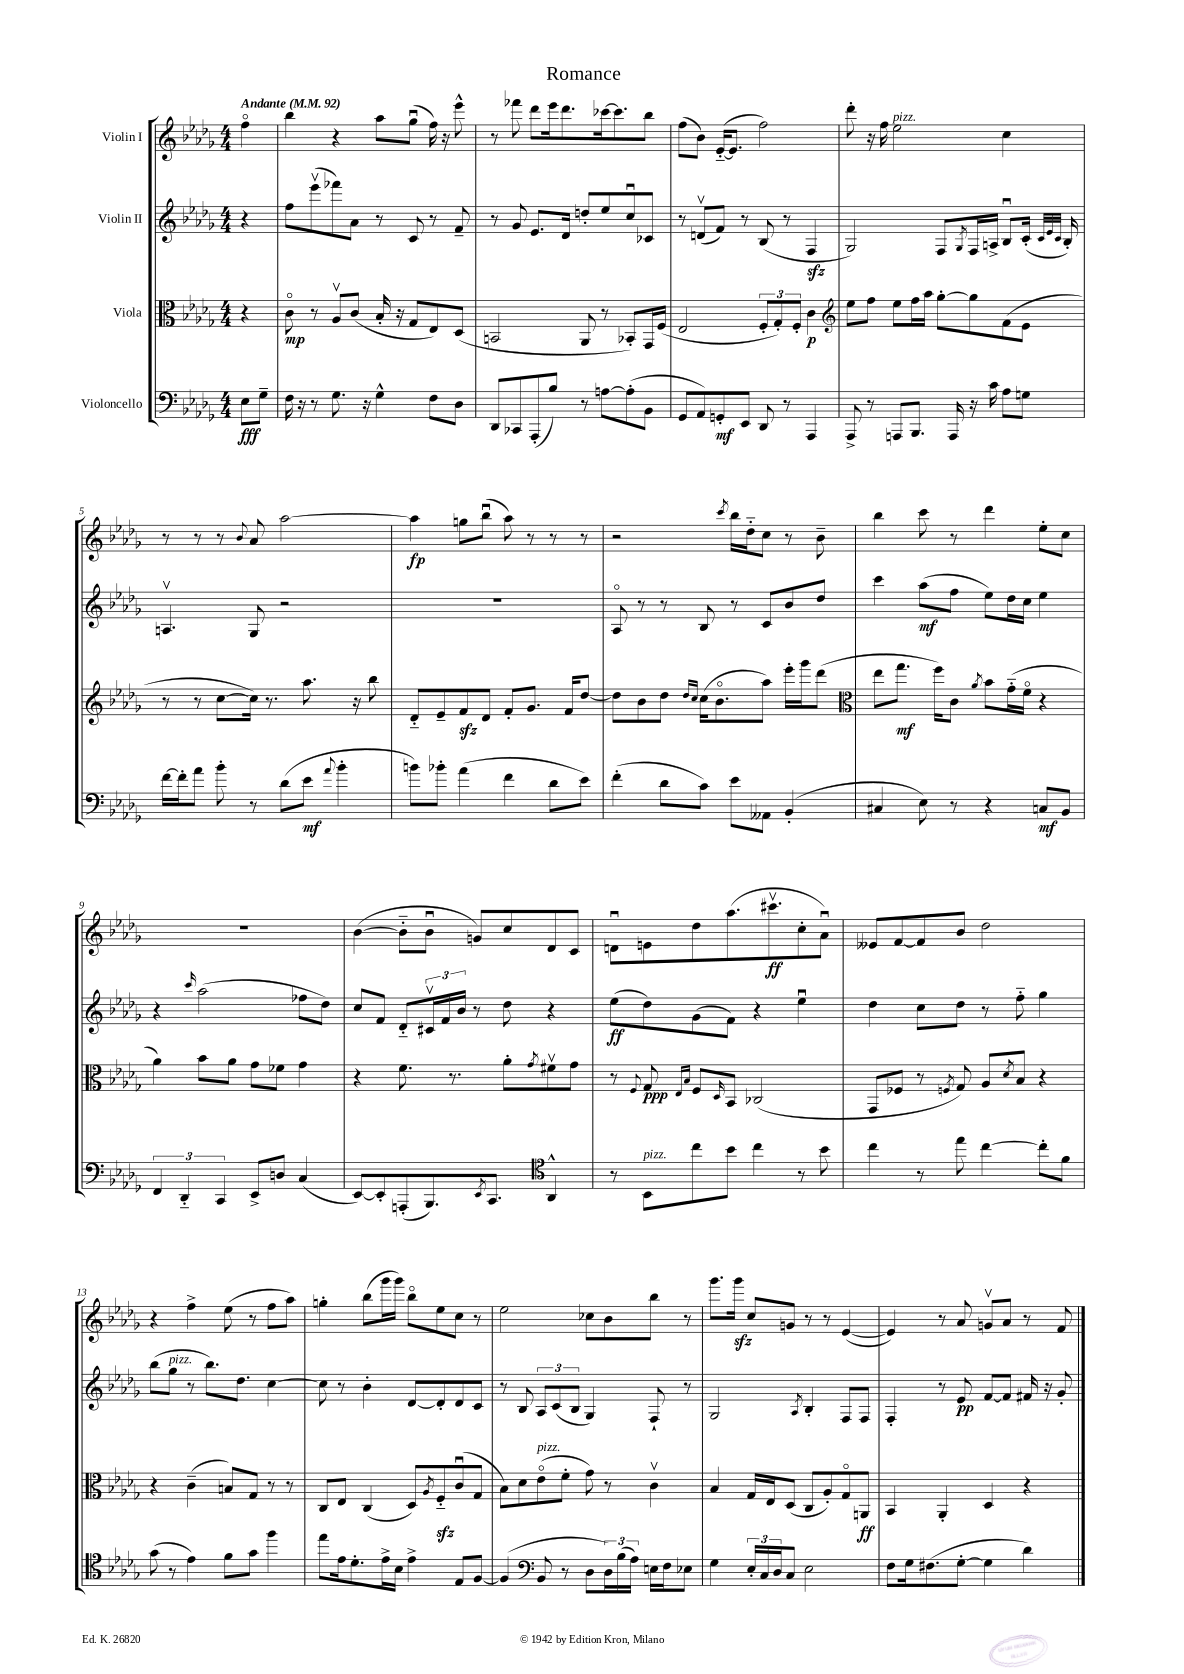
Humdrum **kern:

**kern	**dynam	**kern	**dynam	**kern	**dynam	**kern	**dynam
*part4	*part4	*part3	*part3	*part2	*part2	*part1	*part1
*staff4	*staff4	*staff3	*staff3	*staff2	*staff2	*staff1	*staff1
*I"Violoncello	*	*I"Viola	*	*I"Violin II	*	*I"Violin I	*
*clefF4	*	*clefC3	*	*clefG2	*	*clefG2	*
*k[b-e-a-d-g-]	*	*k[b-e-a-d-g-]	*	*k[b-e-a-d-g-]	*	*k[b-e-a-d-g-]	*
*M4/4	*	*M4/4	*	*M4/4	*	*M4/4	*
*MM92	*	*MM92	*	*MM92	*	*MM92	*
=	=	=	=	=	=	=	=
!	!	!	!	!	!	!LO:TX:a:B:t=Andante	!
8E-\L	fff	4r	.	4r	.	4ff\	.
8G-~\J	.	.	.	.	.	.	.
=1	=1	=1	=1	=1	=1	=1	=1
16F\	.	8c\	mp	8ff\L	.	4bb-\	.
16r	.	.	.	.	.	.	.
8r	.	8r	.	(8eee-v\	.	.	.
8.G-\	.	8A-v/L	.	8fff-X\)	.	4r	.
.	.	(8c/J	.	8a-\J	.	.	.
16r	.	.	.	.	.	.	.
4G-^^\	.	16B-'/	.	8r	.	8aa-\L	.
.	.	16r	.	.	.	.	.
.	.	8G-/L	.	8c/	.	(8gg-u\J	.
8F\L	.	8E-/)	.	8r	.	16ff\)	.
.	.	.	.	.	.	16r	.
8D-\J	.	(8D-/J	.	8f~/	.	8eee-^^\	.
=2	=2	=2	=2	=2	=2	=2	=2
8DD-/L	.	2BBn/	.	8r	.	8r	.
8CC-X/	.	.	.	8g-/	.	8fff-X\	.
(8AAA-'/	.	.	.	8.e-/L	.	8ddd-\L	.
8B-/J)	.	.	.	.	.	16eee-\k	.
.	.	.	.	16d-/Jk	.	8.ddd-\	.
8r	.	8AA-/	.	8ddn'/L	.	.	.
[8An\L	.	8r	.	8ee-/	.	[16ccc-X\k	.
.	.	.	.	.	.	8.ccc-\]	.
(8A'\]	.	8BB-X'/L)	.	8ccu/	.	.	.
8BB-\J	.	16GG-/L	.	8c-X/J	.	8bb-\J	.
.	.	(16F/JJ	.	.	.	.	.
=3	=3	=3	=3	=3	=3	=3	=3
8GG-/L	.	2E-/	.	8r	.	(8ff\L	.
8AA-/)	.	.	.	(8dnv/L	.	8b-\J)	.
8GGn'/	mf	.	.	8f/J)	.	([16e-/KL	.
.	.	.	.	.	.	8.e-/J]	.
8EE-/J	.	.	.	8r	.	.	.
8DD-/	.	12F'/L	.	(8B-/	.	2ff\)	.
.	.	12G-'/)	.	.	.	.	.
8r	.	.	.	8r	.	.	.
.	.	12F'/J	.	.	.	.	.
4AAA-/	.	4c\	p	4Fzz/	.	.	.
=4	=4	=4	=4	=4	=4	=4	=4
*	*	*clefG2	*	*	*	*	*
8AAA-^/	.	8ee-\L	.	2G-/)	.	8ddd-'\	.
8r	.	8ff\J	.	.	.	16r	.
.	.	.	.	.	.	16ff\	.
!	!	!	!	!	!	!LO:TX:a:i:t=pizz.	!
8AAAn/L	.	8ee-\L	.	.	.	2ee-\	.
8.BBB-/J	.	16ff\L	.	.	.	.	.
.	.	16aa-\JJ	.	.	.	.	.
.	.	[8gg-'\L	.	8F/L	.	.	.
16AAA/	.	.	.	.	.	.	.
.	.	.	.	8qG-/	.	.	.
16r	.	8gg-\]	.	16F/L	.	.	.
16c\	.	.	.	16An^/JJ	.	.	.
8A-\L	.	(8f\	.	8B-u/L	.	4cc\	.
8Gn\J	.	8e-\J	.	(16c'/Jk	.	.	.
.	.	.	.	32qqc/LLL	.	.	.
.	.	.	.	32qqe-/	.	.	.
.	.	.	.	32qqc/JJJ	.	.	.
.	.	.	.	16B-'/)	.	.	.
!!LO:LB:g=z
=5	=5	=5	=5	=5	=5	=5	=5
[16f\LL	.	8r	.	4.Anv/	.	8r	.
16f'\J]	.	.	.	.	.	.	.
8a-\J	.	8r	.	.	.	8r	.
8b-'\	.	[8cc\L	.	.	.	8r	.
.	.	.	.	.	.	8qqb-/	.
8r	.	16cc\Jk])	.	8G-/	.	8a-/	.
.	.	8.r	.	.	.	.	.
(8d-\L	.	.	.	2r	.	[2aa-\	.
8e-\J	mf	8.aa-\	.	.	.	.	.
8qqa-/	.	.	.	.	.	.	.
4b-'\	.	.	.	.	.	.	.
.	.	16r	.	.	.	.	.
.	.	8bb-\	.	.	.	.	.
=6	=6	=6	=6	=6	=6	=6	=6
8bn\L)	.	8d-/L	.	1r	.	4aa-\]	fp
8b-X'\J	.	8e-~/	.	.	.	.	.
(4a-\	.	8fzz/	.	.	.	8ggn\L	.
.	.	8d-/J	.	.	.	(8bb-u\J	.
4f\	.	8f'/L	.	.	.	8aa-\)	.
.	.	8.g-/J	.	.	.	8r	.
8d-\L	.	.	.	.	.	8r	.
.	.	16f/KL	.	.	.	.	.
8e-\J)	.	[8dd-/J	.	.	.	8r	.
=7	=7	=7	=7	=7	=7	=7	=7
(4f'\	.	8dd-\L]	.	8A-/	.	2r	.
.	.	8b-\	.	8r	.	.	.
8d-\L	.	8dd-\J	.	8r	.	.	.
.	.	16qqdd-/LL	.	.	.	.	.
.	.	16qqcc/JJ	.	.	.	.	.
8c\J)	.	(16cc\KL	.	8B-/	.	.	.
.	.	8.b-\	.	.	.	.	.
.	.	.	.	.	.	8qccc/	.
8e-\L	.	.	.	8r	.	16bb-\LL	.
.	.	.	.	.	.	16dd-\J	.
8AA--X\J	.	8aa-\J)	.	8c/L	.	8cc\J	.
(4BB-'/	.	16eee-'\LL	.	8b-/	.	8r	.
.	.	16ggg-\J	.	.	.	.	.
.	.	(8ddd-\J	.	8dd-/J	.	8b-~\	.
=8	=8	=8	=8	=8	=8	=8	=8
*	*	*clefC3	*	*	*	*	*
4C#X/	.	8ee-\L	.	4ccc\	.	4bb-\	.
.	.	8.gg-\J	mf	.	.	.	.
8E-\)	.	.	.	(8aa-\L	mf	8ccc\	.
.	.	16ff\KL)	.	.	.	.	.
8r	.	8c\J	.	8ff\J	.	8r	.
.	.	8qa-/	.	.	.	.	.
4r	.	8b-\L	.	8ee-\L)	.	4ddd-\	.
.	.	(16g-\L	.	16dd-\L	.	.	.
.	.	16f\JJ	.	16cc\JJ	.	.	.
8Cn/L	mf	4r	.	4ee-\	.	8ee-'\L	.
8BB-/J	.	.	.	.	.	8cc\J	.
!!LO:LB:g=z
=9	=9	=9	=9	=9	=9	=9	=9
6FF/	.	4a-\)	.	4r	.	1r	.
6DD-/	.	.	.	.	.	.	.
.	.	.	.	16qqccc/	.	.	.
.	.	8b-\L	.	(2aa-\	.	.	.
6CC/	.	.	.	.	.	.	.
.	.	8a-\J	.	.	.	.	.
8EE-^/L	.	8g-\L	.	.	.	.	.
8Dn/J	.	8f-X\J	.	.	.	.	.
(4C/	.	4g-\	.	8ff-X\L	.	.	.
.	.	.	.	8dd-\J)	.	.	.
=10	=10	=10	=10	=10	=10	=10	=10
[8EE-/L)	.	4r	.	8cc/L	.	([4b-\	.
8EE-'/]	.	.	.	8f/J	.	.	.
(8AAAn'/	.	8.f\	.	8d-/L	.	8b-\L]	.
8.BBB-/)	.	.	.	24c#Xv/L	.	8b-u\J	.
.	.	.	.	24f/	.	.	.
.	.	8.r	.	.	.	.	.
.	.	.	.	24b-/JJ	.	.	.
.	.	.	.	8r	.	8gn/L)	.
8qEE-/	.	.	.	.	.	.	.
8.CC/J	.	.	.	.	.	.	.
.	.	8a-'\L	.	8dd-\	.	8cc/	.
*clefC4	*	*	*	*	*	*	*
.	.	8qg-/	.	.	.	.	.
4AA-^^/	.	8f#Xv\	.	4r	.	8d-/	.
.	.	8g-\J	.	.	.	8c/J	.
=11	=11	=11	=11	=11	=11	=11	=11
8r	.	8r	.	(8ee-\L	ff	8dnu\L	.
.	.	8qqF/	.	.	.	.	.
!LO:TX:a:i:t=pizz.	!	!	!	!	!	!	!
8BB-\L	.	8G-/	ppp	8dd-\)	.	8en\	.
.	.	16qqE-/LL	.	.	.	.	.
.	.	16qqB-/JJ	.	.	.	.	.
8cc\	.	8F/L	.	(8g-\	.	8dd-\	.
.	.	16qqD-/	.	.	.	.	.
8b-\J	.	8BB-/J	.	8f\J)	.	(8.aa-\	.
4cc\	.	(2C-X/	.	4r	.	.	.
.	.	.	.	.	.	8.ccc#Xv\	ff
8r	.	.	.	4ee-u\	.	8cc'\	.
8b-\	.	.	.	.	.	8a-u\J)	.
=12	=12	=12	=12	=12	=12	=12	=12
4cc\	.	8GG-/L	.	4dd-\	.	8e--X/L	.
.	.	8F-X/J	.	.	.	[8f/	.
8r	.	8r	.	8cc\L	.	8f/]	.
.	.	8qFn/	.	.	.	.	.
8ee-\	.	8G-/)	.	8dd-\J	.	8b-/J	.
[4cc\	.	8A-/L	.	8r	.	2dd-\	.
.	.	8qd-/	.	.	.	.	.
.	.	8B-/J	.	8ff\	.	.	.
8cc'\L]	.	4r	.	4gg-\	.	.	.
8f\J	.	.	.	.	.	.	.
!!LO:LB:g=z
=13	=13	=13	=13	=13	=13	=13	=13
(8g-\	.	4r	.	(8bb-\L	.	4r	.
!	!	!	!	!LO:TX:a:i:t=pizz.	!	!	!
8r	.	.	.	8gg-\J	.	.	.
4e-\)	.	(4c~\	.	8r	.	4ff^\	.
.	.	.	.	8.bb-\L)	.	.	.
8f\L	.	8Bn/L)	.	.	.	(8ee-\	.
.	.	.	.	8.dd-\J	.	.	.
8g-\J	.	8G-/J	.	.	.	8r	.
4ff\	.	8r	.	[4cc\	.	8ff\L	.
.	.	8r	.	.	.	8aa-\J)	.
=14	=14	=14	=14	=14	=14	=14	=14
8ee-\L	.	8C/L	.	8cc\]	.	4ggn'\	.
16e-\k	.	8E-/J	.	8r	.	.	.
8.d-'\	.	.	.	.	.	.	.
.	.	(4C/	.	4b-'\	.	(8bb-\L	.
16e-^\L	.	.	.	.	.	16ggg-\L	.
16B-\JJ	.	.	.	.	.	16ggg-\JJ)	.
4e-^\	.	8D-/L)	.	[8d-/L	.	8bb-\L	.
.	.	8qA-/	.	.	.	.	.
.	.	8Fzz/	.	8d-'/]	.	8ee-\	.
8E-/L	.	(8cu/	.	8d-/	.	8cc\J	.
[8F/J	.	8G-/J	.	8c/J	.	8r	.
=15	=15	=15	=15	=15	=15	=15	=15
(4F/]	.	8B-\L)	.	8r	.	2ee-\	.
.	.	8d-\	.	8B-/	.	.	.
*clefF4	*	*	*	*	*	*	*
!	!	!LO:TX:a:i:t=pizz.	!	!	!	!	!
8BB-/	.	(8e-\	.	12A-/L	.	.	.
.	.	.	.	(12c/	.	.	.
8r	.	8f'\J	.	.	.	.	.
.	.	.	.	12B-/J	.	.	.
8D-\L	.	8g-\)	.	4G-/)	.	8cc-X\L	.
24D-\L)	.	8r	.	.	.	8b-\	.
(24B-\	.	.	.	.	.	.	.
24A-\JJ)	.	.	.	.	.	.	.
16En\LL	.	4cv\	.	8F`/	.	8bb-\J	.
16F\J	.	.	.	.	.	.	.
8E-X\J	.	.	.	8r	.	8r	.
=16	=16	=16	=16	=16	=16	=16	=16
4G-\	.	4B-/	.	2G-/	.	8.ggg-\L	.
.	.	.	.	.	.	16ggg-zz\Jk	.
24E-'/LL	.	16G-/LL	.	.	.	8cc/L	.
24C/	.	.	.	.	.	.	.
.	.	16E-/J	.	.	.	.	.
24D-/J	.	.	.	.	.	.	.
8C/J	.	(8D-/J	.	.	.	8gn/J	.
.	.	.	.	8qA-/	.	.	.
2E-\	.	8C/L	.	4B-'/	.	8r	.
.	.	8A-'/)	.	.	.	8r	.
.	.	8G-/	.	8F/L	.	([4e-/	.
.	.	8AAn/J	ff	8F/J	.	.	.
=17	=17	=17	=17	=17	=17	=17	=17
8F\L	.	4BB-/	.	4F'/	.	4e-/])	.
16G-\k	.	.	.	.	.	.	.
(8.F#X\	.	.	.	.	.	.	.
.	.	4AA-'/	.	8r	.	8r	.
[8G-'\J	.	.	.	8e-/	pp	8a-/	.
4G-\]	.	4D-/	.	[8f/L	.	8gnv/L	.
.	.	.	.	8f/J]	.	8a-/J	.
4d-\)	.	4r	.	16f#X/	.	8r	.
.	.	.	.	16r	.	.	.
.	.	.	.	8g-'/	.	8f/	.
==	==	==	==	==	==	==	==
*-	*-	*-	*-	*-	*-	*-	*-
